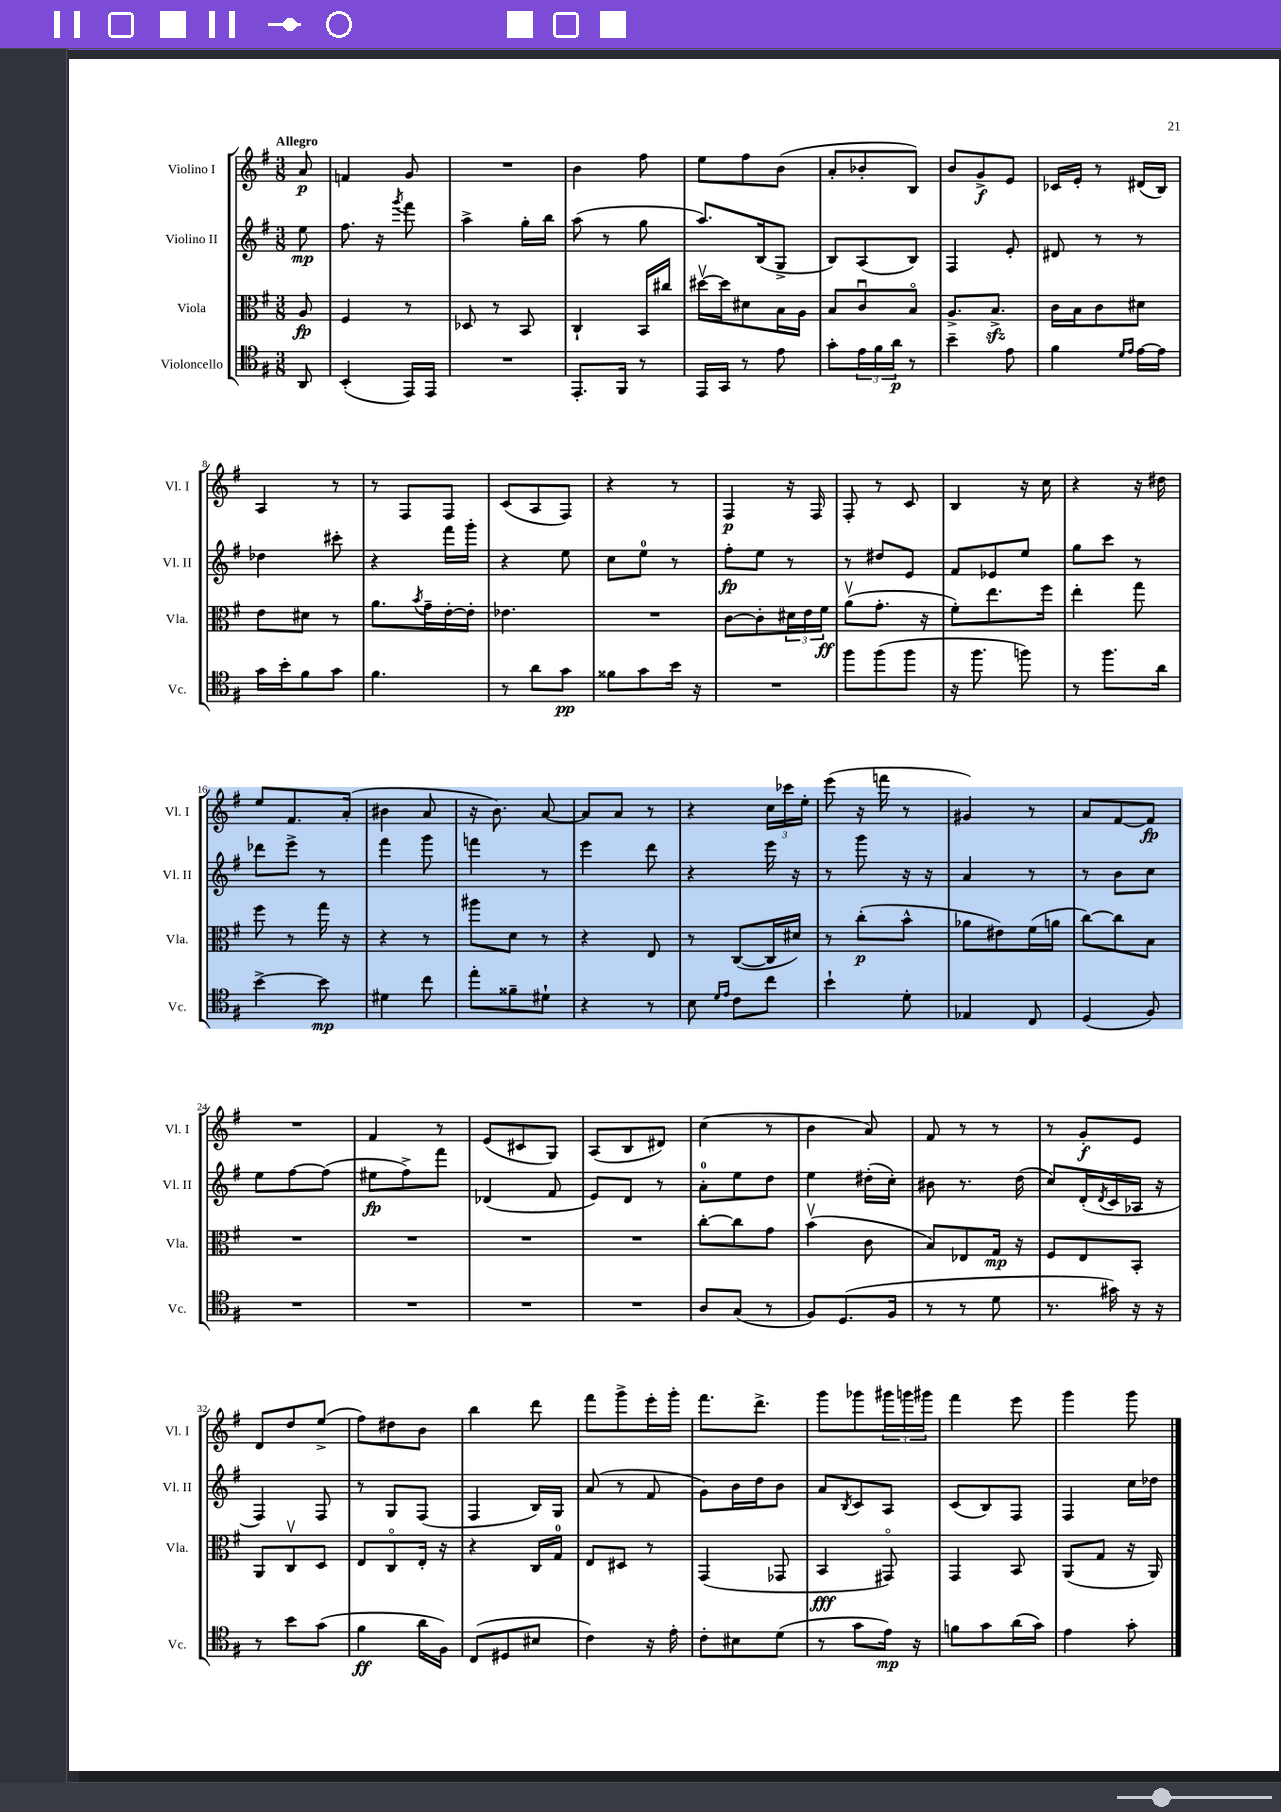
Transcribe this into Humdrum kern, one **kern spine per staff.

**kern	**dynam	**kern	**dynam	**kern	**dynam	**kern	**dynam
*part4	*part4	*part3	*part3	*part2	*part2	*part1	*part1
*staff4	*staff4	*staff3	*staff3	*staff2	*staff2	*staff1	*staff1
*I"Violoncello	*	*I"Viola	*	*I"Violino II	*	*I"Violino I	*
*I'Vc.	*	*I'Vla.	*	*I'Vl. II	*	*I'Vl. I	*
*clefC4	*	*clefC3	*	*clefG2	*	*clefG2	*
*k[f#]	*	*k[f#]	*	*k[f#]	*	*k[f#]	*
*M3/8	*	*M3/8	*	*M3/8	*	*M3/8	*
=	=	=	=	=	=	=	=
!	!	!	!	!	!	!LO:TX:a:B:t=Allegro	!
8AA/	.	8A/	fp	8ee\	mp	8a/	p
=1	=1	=1	=1	=1	=1	=1	=1
(4BB'/	.	4F#/	.	8.ff#\	.	4fn/	.
.	.	.	.	16r	.	.	.
.	.	.	.	8qggg/	.	.	.
16EE/LL)	.	8r	.	8fff#\	.	8g/	.
16EE/JJ	.	.	.	.	.	.	.
=2	=2	=2	=2	=2	=2	=2	=2
4.r	.	8D-X/	.	4aa^\	.	4.r	.
.	.	8r	.	.	.	.	.
.	.	8BB/	.	16gg'\LL	.	.	.
.	.	.	.	16bb\JJ	.	.	.
=3	=3	=3	=3	=3	=3	=3	=3
8.EE'/L	.	4C`/	.	(8aa\	.	4b\	.
.	.	.	.	8r	.	.	.
16FF#/Jk	.	.	.	.	.	.	.
8r	.	16BB/LL	.	8gg\	.	8ff#\	.
.	.	16cc#X/JJ	.	.	.	.	.
=4	=4	=4	=4	=4	=4	=4	=4
16EE/LL	.	[16dd#Xv\LL	.	8.aa/L)	.	8ee\L	.
16GG/JJ	.	16dd#\J]	.	.	.	.	.
8r	.	8d#X\	.	.	.	8ff#\	.
.	.	.	.	(16B/k	.	.	.
8e\	.	16B\L	.	8G^/J	.	(8b\J	.
.	.	16A\JJ	.	.	.	.	.
=5	=5	=5	=5	=5	=5	=5	=5
8g'\L	.	8B/L	.	8B/L)	.	8a'/L	.
24e\L	.	8cu/	.	(8A/	.	8b-X'/	.
24f#\	.	.	.	.	.	.	.
24a\JJ	p	.	.	.	.	.	.
8r	.	8B/J	.	8B/J)	.	8B/J)	.
=6	=6	=6	=6	=6	=6	=6	=6
4b~\	.	8.A^/L	.	4F#/	.	8b/L	.
.	.	.	.	.	.	8g^/	f
.	.	8.Bzz^/J	.	.	.	.	.
8e\	.	.	.	8e'/	.	8e/J	.
=7	=7	=7	=7	=7	=7	=7	=7
4f#\	.	16c\LL	.	8d#X/	.	16c-X/LL	.
.	.	16B\J	.	.	.	16e'/JJ	.
.	.	8c\	.	8r	.	8r	.
16qqd/LL	.	.	.	.	.	.	.
16qqe/JJ	.	.	.	.	.	.	.
[16e\LL	.	8d#X\J	.	8r	.	(16d#X/LL	.
16e\JJ]	.	.	.	.	.	16B/JJ)	.
!!LO:LB:g=z
=8	=8	=8	=8	=8	=8	=8	=8
16g\LL	.	8e\L	.	4dd-X\	.	4A/	.
16b'\J	.	.	.	.	.	.	.
8f#\	.	8d#X\J	.	.	.	.	.
8g\J	.	8r	.	8ccc#X'\	.	8r	.
=9	=9	=9	=9	=9	=9	=9	=9
4.f#\	.	8.a\L	.	4r	.	8r	.
.	.	.	.	.	.	8F#/L	.
.	.	8qb/	.	.	.	.	.
.	.	16g~\L	.	.	.	.	.
.	.	[16e'\	.	16fff#\LL	.	8F#/J	.
.	.	16e'\JJ]	.	16ggg'\JJ	.	.	.
=10	=10	=10	=10	=10	=10	=10	=10
8r	.	4.e-X\	.	4r	.	(8c/L	.
8a\L	.	.	.	.	.	8A/	.
8g\J	pp	.	.	8ee\	.	8F#/J)	.
=11	=11	=11	=11	=11	=11	=11	=11
8f##X\L	.	4.r	.	8cc\L	.	4r	.
8g\	.	.	.	8ee\J	.	.	.
16b\Jk	.	.	.	8r	.	8r	.
16r	.	.	.	.	.	.	.
=12	=12	=12	=12	=12	=12	=12	=12
4.r	.	[8c\L	.	8ff#'\L	fp	4F#/	p
.	.	8c'\]	.	8ee\J	.	.	.
.	.	24d#X\L	.	8r	.	16r	.
.	.	24e\	.	.	.	.	.
.	.	.	.	.	.	16F#/	.
.	.	24f#\JJ	ff	.	.	.	.
=13	=13	=13	=13	=13	=13	=13	=13
8ff#\L	.	(8av\L	.	8r	.	8F#'/	.
(8ff#\	.	8.g'\J	.	8dd#X/L	.	8r	.
8ff#\J	.	.	.	8e/J	.	8c/	.
.	.	16r	.	.	.	.	.
=14	=14	=14	=14	=14	=14	=14	=14
16r	.	8f#'\L)	.	8f#/L	.	4B/	.
8.ff#\	.	.	.	.	.	.	.
.	.	8.ee\	.	8e-X/	.	.	.
8ffn\)	.	.	.	8ee/J	.	16r	.
.	.	16ff#\Jk	.	.	.	16cc\	.
=15	=15	=15	=15	=15	=15	=15	=15
8r	.	4ee'\	.	8gg\L	.	4r	.
8.ff#\L	.	.	.	8ccc\J	.	.	.
.	.	8gg\	.	8r	.	16r	.
16a\Jk	.	.	.	.	.	16dd#X\	.
!!LO:LB:g=z
=16	=16	=16	=16	=16	=16	=16	=16
[4b^\	.	8ff#\	.	8ddd-X\L	.	8ee/L	.
.	.	8r	.	8eee^\J	.	8.f#/	.
8b\]	mp	16gg\	.	8r	.	.	.
.	.	16r	.	.	.	(16a'/Jk	.
=17	=17	=17	=17	=17	=17	=17	=17
4d#X\	.	4r	.	4fff#\	.	4b#X\	.
8cc\	.	8r	.	8ggg\	.	8a/	.
=18	=18	=18	=18	=18	=18	=18	=18
8ee'\L	.	8aa#X\L	.	4fffn\	.	16r	.
.	.	.	.	.	.	8.b\)	.
8f##X~\	.	8d\J	.	.	.	.	.
8d#X`\J	.	8r	.	8r	.	[8a/	.
=19	=19	=19	=19	=19	=19	=19	=19
4r	.	4r	.	4eee\	.	8a/L]	.
.	.	.	.	.	.	8a/J	.
8r	.	8E/	.	8ddd\	.	8r	.
=20	=20	=20	=20	=20	=20	=20	=20
8B\	.	8r	.	4r	.	4r	.
16qqd/LL	.	.	.	.	.	.	.
16qqe/JJ	.	.	.	.	.	.	.
8c\L	.	([8C/L	.	.	.	.	.
8cc\J	.	16C/L]	.	16eee\	.	24cc\LL	.
.	.	.	.	.	.	24ccc-X\	.
.	.	16d#X/JJ)	.	16r	.	.	.
.	.	.	.	.	.	24ee'\JJ	.
=21	=21	=21	=21	=21	=21	=21	=21
4b`\	.	8r	.	8r	.	(8eee\	.
.	.	(8cc'\L	p	8ggg\	.	16r	.
.	.	.	.	.	.	16fffn\	.
8d'\	.	8b^^\J	.	16r	.	8r	.
.	.	.	.	16r	.	.	.
=22	=22	=22	=22	=22	=22	=22	=22
4E-X/	.	8a-X\L	.	4a/	.	4g#X/)	.
.	.	8e#X\)	.	.	.	.	.
8C/	.	(16f#\L	.	8r	.	8r	.
.	.	16an\JJ	.	.	.	.	.
=23	=23	=23	=23	=23	=23	=23	=23
(4D/	.	[8cc\L)	.	8r	.	8a/L	.
.	.	8cc\]	.	8b\L	.	[8f#/	.
8F#/)	.	8B\J	.	8cc\J	.	8f#/J]	fp
!!LO:LB:g=z
=24	=24	=24	=24	=24	=24	=24	=24
4.r	.	4.r	.	8ee\L	.	4.r	.
.	.	.	.	[8ff#\	.	.	.
.	.	.	.	(8ff#\J]	.	.	.
=25	=25	=25	=25	=25	=25	=25	=25
4.r	.	4.r	.	8ee#X\L	fp	4f#/	.
.	.	.	.	8ff#^\)	.	.	.
.	.	.	.	8fff#\J	.	8r	.
=26	=26	=26	=26	=26	=26	=26	=26
4.r	.	4.r	.	(4d-X/	.	(8e/L	.
.	.	.	.	.	.	8c#X/	.
.	.	.	.	8f#/	.	8G/J)	.
=27	=27	=27	=27	=27	=27	=27	=27
4.r	.	4.r	.	8e/L)	.	(8A/L	.
.	.	.	.	8d/J	.	8B/	.
.	.	.	.	8r	.	8d#X/J)	.
=28	=28	=28	=28	=28	=28	=28	=28
8A/L	.	[8cc'\L	.	8a'\L	.	(4cc\	.
(8G/J	.	8cc\]	.	8ee\	.	.	.
8r	.	8g\J	.	8dd\J	.	8r	.
=29	=29	=29	=29	=29	=29	=29	=29
8F#/L)	.	(4bv\	.	4ee\	.	4b\	.
(8.D/	.	.	.	.	.	.	.
.	.	8c\	.	(16dd#X'\LL	.	8a/)	.
16F#/Jk	.	.	.	16cc'\JJ)	.	.	.
=30	=30	=30	=30	=30	=30	=30	=30
8r	.	8B/L)	.	8b#X\	.	8f#/	.
8r	.	8E-X/	.	8.r	.	8r	.
8d\	.	16G/Jk	mp	.	.	8r	.
.	.	16r	.	(16dd\	.	.	.
=31	=31	=31	=31	=31	=31	=31	=31
8.r	.	8F#/L	.	8cc/L)	.	8r	.
.	.	8E/	.	(16d'/L	.	8g'/L	f
.	.	.	.	8qd/	.	.	.
16g#X\)	.	.	.	16c/	.	.	.
16r	.	8BB'/J	.	16A-X/JJ	.	8e/J	.
16r	.	.	.	16r	.	.	.
!!LO:LB:g=z
=32	=32	=32	=32	=32	=32	=32	=32
8r	.	8AA/L	.	4F#/)	.	8d/L	.
8b\L	.	8Cv/	.	.	.	8dd/	.
(8g\J	.	8D/J	.	8F#/	.	(8ee^/J	.
=33	=33	=33	=33	=33	=33	=33	=33
4f#\	ff	8E/L	.	8r	.	8ff#\L)	.
.	.	8C/	.	8G/L	.	8dd#X\	.
16a\LL	.	16E'/Jk	.	(8F#/J	.	8b\J	.
16F#\JJ)	.	16r	.	.	.	.	.
=34	=34	=34	=34	=34	=34	=34	=34
(8C/L	.	4r	.	4F#/	.	4bb\	.
8D#X/	.	.	.	.	.	.	.
8B#X/J	.	16C/LL	.	16B/LL)	.	8ddd\	.
.	.	16G/JJ	.	16G/JJ	.	.	.
=35	=35	=35	=35	=35	=35	=35	=35
4c\)	.	8E/L	.	(8a/	.	8fff#\L	.
.	.	8D#X/J	.	8r	.	8ggg^\	.
16r	.	8r	.	8f#/	.	16eee'\L	.
16e'\	.	.	.	.	.	16ggg'\JJ	.
=36	=36	=36	=36	=36	=36	=36	=36
8c'\L	.	(4GG/	.	8g\L)	.	8.fff#\L	.
8B#X\	.	.	.	16b\L	.	.	.
.	.	.	.	16dd\J	.	8.ddd^\J	.
(8d\J	.	8GG-X/	.	8b\J	.	.	.
=37	=37	=37	=37	=37	=37	=37	=37
8r	.	4BB/	fff	8a/L	.	8ggg\L	.
.	.	.	.	8qB/	.	.	.
8g\L	.	.	.	8c/	.	8ggg-X\	.
16e\Jk)	mp	8GG#X/)	.	8A/J	.	24ggg#X\L	.
.	.	.	.	.	.	24gggn\	.
16r	.	.	.	.	.	.	.
.	.	.	.	.	.	24ggg#X\JJ	.
=38	=38	=38	=38	=38	=38	=38	=38
8fn\L	.	4GG/	.	(8c/L	.	4fff#\	.
8g\	.	.	.	8B/)	.	.	.
(16a\L	.	8BB/	.	8F#/J	.	8eee\	.
16g\JJ)	.	.	.	.	.	.	.
=39	=39	=39	=39	=39	=39	=39	=39
4e\	.	(8AA/L	.	4F#/	.	4ggg\	.
.	.	8G/J	.	.	.	.	.
8g'\	.	16r	.	16cc\LL	.	8ggg\	.
.	.	16AA/)	.	16dd-X\JJ	.	.	.
==	==	==	==	==	==	==	==
*-	*-	*-	*-	*-	*-	*-	*-
